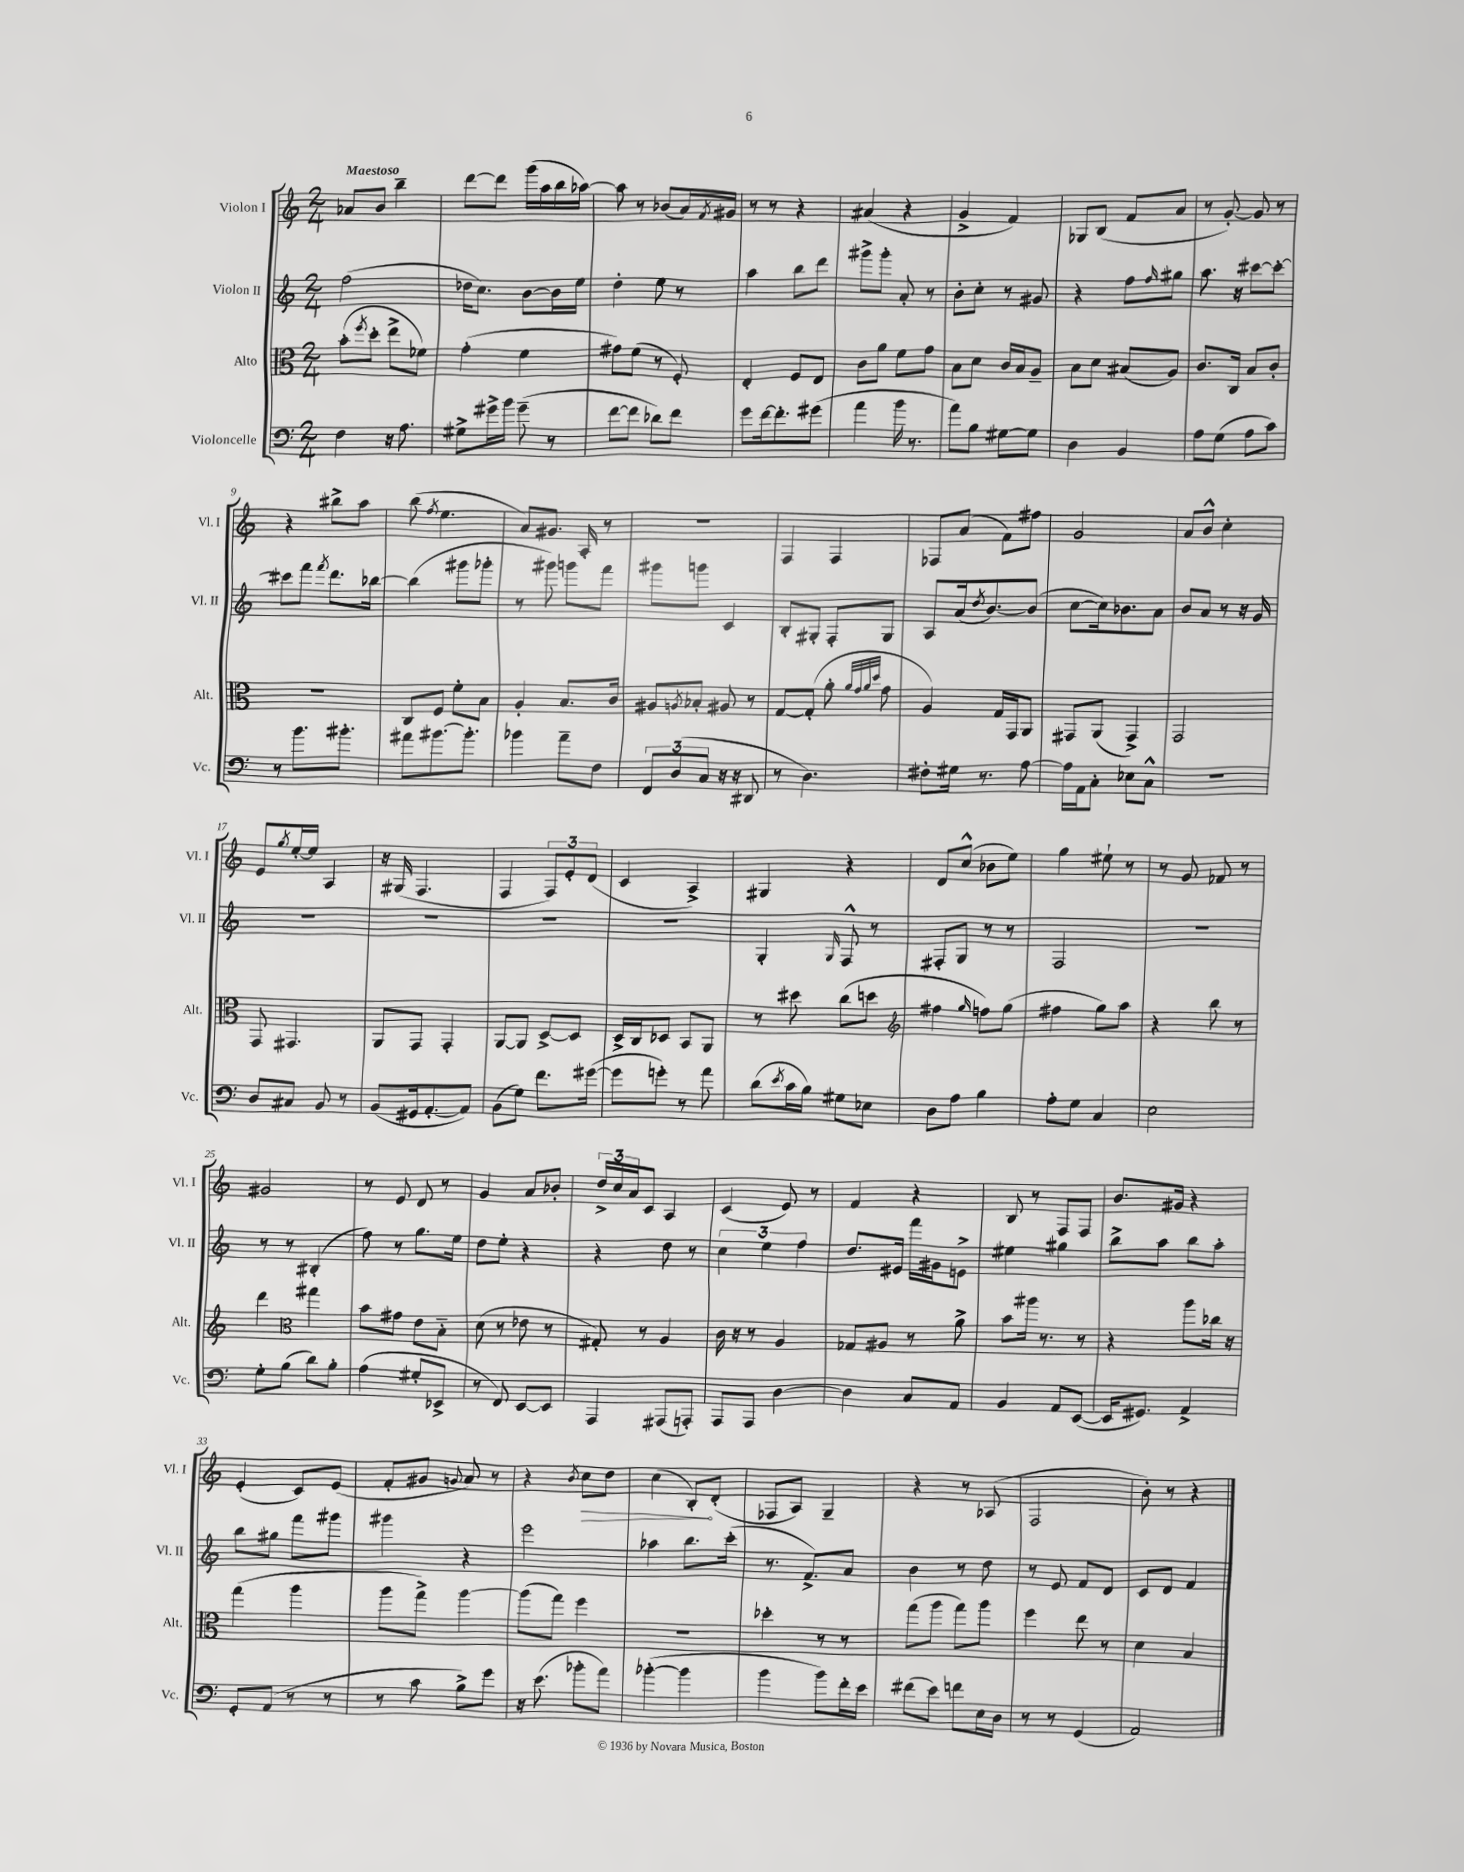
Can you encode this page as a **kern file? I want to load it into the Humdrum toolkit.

**kern	**kern	**kern	**kern	**dynam
*part4	*part3	*part2	*part1	*part1
*staff4	*staff3	*staff2	*staff1	*staff1
*I"Violoncelle	*I"Alto	*I"Violon II	*I"Violon I	*
*I'Vc.	*I'Alt.	*I'Vl. II	*I'Vl. I	*
*clefF4	*clefC3	*clefG2	*clefG2	*
*k[]	*k[]	*k[]	*k[]	*
*M2/4	*M2/4	*M2/4	*M2/4	*
=1	=1	=1	=1	=1
!	!	!	!LO:TX:a:B:t=Maestoso	!
4F\	(8b'\L	(2ff\	8a-X/L	.
.	8qff/	.	.	.
.	8dd'\J	.	8b/J	.
16r	8ee^\L	.	4bb~\	.
8.A\	.	.	.	.
.	8f-X\J)	.	.	.
=2	=2	=2	=2	=2
8G#X^\L	(4g'\	16dd-X\KL	[8ddd\L	.
.	.	8.cc\J)	.	.
16g#X^\L	.	.	8ddd\J]	.
16b\JJ	.	.	.	.
(8g#~\	4f\	[8b\L	(16ggg\LL	.
.	.	.	16aa\	.
8r	.	16b\L]	16bb\	.
.	.	16ee\JJ	[16aa-X\JJ)	.
=3	=3	=3	=3	=3
[8f\L	8g#X\L)	4dd'\	8aa-\]	.
8f\J]	(8f\J	.	8r	.
8d-X\L)	8r	8ee\	(8b-X/L	.
8f\J	8F'/)	8r	16a/L)	.
.	.	.	8qf/	.
.	.	.	16g#X/JJ	.
=4	=4	=4	=4	=4
8g\L	4E'/	4aa\	8r	.
[16f\k	.	.	8r	.
8.f'\]	.	.	.	.
.	8F/L	8bb\L	4r	.
(8g#X\J	8E/J	8ddd\J	.	.
=5	=5	=5	=5	=5
4a\	8c\L	8ggg#X^\L	(4a#X/	.
.	8a\J	8ggg#'\J	.	.
16b\	8f\L	8a'/	4r	.
8.r	.	.	.	.
.	8g\J	8r	.	.
=6	=6	=6	=6	=6
8a\L)	8B\L	8b'\L	4g^/	.
8B\J	8d\J	8cc'\J	.	.
[8G#X\L	16c/LL	8r	4f/)	.
.	16B/J	.	.	.
8G#\J]	8A~/J	8g#X/	.	.
=7	=7	=7	=7	=7
4D\	8B\L	4r	8G-X/L	.
.	8d\J	.	(8B/J	.
4BB/	(8B#X/L	8ff\L	8f/L	.
.	.	16qqff/	.	.
.	8A/J)	8gg#X\J	8a/J	.
=8	=8	=8	=8	=8
8A\L	8.c/L	8.aa\	8r	.
(8G\J	.	.	[8g'/)	.
.	16C/Jk	16r	.	.
8A\L	8B/L	[8ccc#X\L	8g/]	.
8c\J)	8c'/J	8ccc#'\J_	8r	.
!!LO:LB:g=z
=9	=9	=9	=9	=9
8r	2r	8ccc#X\L]	4r	.
8.b\L	.	8fff\J	.	.
.	.	8qfff/	.	.
.	.	8.ddd\L	8bb#X^\L	.
8.b#X'\J	.	.	.	.
.	.	.	8aa\J	.
.	.	[16bb-X\Jk	.	.
=10	=10	=10	=10	=10
8a#X\L	8C/L	(4bb-\]	(8bb\	.
.	.	.	8qff/	.
[8.b#X\	8F/J	.	4.ee\	.
.	8f'\L	8ggg#X\L	.	.
8.b#'\J]	.	.	.	.
.	8B\J	8ggg-X'\J	.	.
=11	=11	=11	=11	=11
4b-X\	4A'/	8r	8a/L)	.
.	.	8ggg#X\)	8.g#X/J	.
8a~\L	8.B/L	8gggn\L	.	.
.	.	.	16A'/	.
8F\J	.	8fff\J	8r	.
.	16c/Jk	.	.	.
=12	=12	=12	=12	=12
12FF/L	8A#X/L	8ggg#X\L	2r	.
(12D/	.	.	.	.
.	8qAn/	.	.	.
.	8B-X'/J	8gggn\J	.	.
12C/J	.	.	.	.
16r	8A#X/	4c/	.	.
16r	.	.	.	.
8DD#X/	8r	.	.	.
=13	=13	=13	=13	=13
8r	[8G/L	8B'/L	4F/	.
4.D\)	(8G'/J]	8G#X'/J	.	.
.	8a'\	8F'/L	4F/	.
.	32qqa/LLL	.	.	.
.	32qqg/	.	.	.
.	32qqa/	.	.	.
.	32qqdd/JJJ	.	.	.
.	8g\	8G#/J	.	.
=14	=14	=14	=14	=14
8F#X'\L	4A/)	8A/L	8F-X/L	.
16G#X\Jk	.	(16a/k	(8a/J	.
.	.	8qdd/	.	.
8.r	.	[8.b/)	.	.
.	16G/LL	.	8f\L)	.
.	16GG/J	.	.	.
[8A\	8AA/J	(8b/J]	8ff#X\J	.
=15	=15	=15	=15	=15
16A\LL]	8GG#X/L	[8cc\L	2g/	.
16AA\J	.	.	.	.
8C'\J	(8AA/J	16cc\k])	.	.
.	.	8.b-X\	.	.
8E-X\L	4GG#^/)	.	.	.
8C^^\J	.	8a\J	.	.
=16	=16	=16	=16	=16
2r	2GG/	8b/L	8a/L	.
.	.	8a/J	8b^^/J	.
.	.	8r	4cc'\	.
.	.	16r	.	.
.	.	16g/	.	.
!!LO:LB:g=z
=17	=17	=17	=17	=17
8D/L	8GG/	2r	8e/L	.
.	.	.	8qgg/	.
8C#X/J	4.GG#X/	.	[16ee'/L	.
.	.	.	16ee/JJ]	.
8BB/	.	.	4A/	.
8r	.	.	.	.
=18	=18	=18	=18	=18
(8BB/L	8AA/L	2r	16r	.
.	.	.	(16G#X/	.
16GG#X/k	8GG/J	.	4.F/	.
[8.AA'/	.	.	.	.
.	4GG'/	.	.	.
8AA/J])	.	.	.	.
=19	=19	=19	=19	=19
(8BB\L	[8AA/L	2r	4F/	.
8G\J)	8AA/J]	.	.	.
8.f\L	[8D^/L	.	12F/L)	.
.	.	.	12e'/	.
.	8D/J]	.	.	.
.	.	.	(12d/J	.
([16g#X\Jk	.	.	.	.
=20	=20	=20	=20	=20
8g#\L]	16D^/LL	2r	4c/	.
.	16C/J	.	.	.
8gn'\J)	8D-X/J	.	.	.
8r	8BB/L	.	4A^/)	.
8a\	8AA/J	.	.	.
=21	=21	=21	=21	=21
(8d\L	8r	4G'/	4G#X/	.
8qe/	.	.	.	.
16c\L	8dd#X\	.	.	.
16B\JJ)	.	.	.	.
.	.	16qqG/	.	.
8G#X\L	(8cc\L	8F^^/	4r	.
8E-X\J	8ddn\J	8r	.	.
=22	=22	=22	=22	=22
*	*clefG2	*	*	*
8D\L	4ff#X\	8F#X'/L	8d/L	.
8A\J	.	8G/J	(8cc^^/J	.
.	16qqgg/	.	.	.
4B\	8ffn\L)	8r	8b-X\L	.
.	(8gg\J	8r	8ee\J)	.
=23	=23	=23	=23	=23
8A'\L	4ff#X\	2F/	4gg\	.
8G\J	.	.	.	.
4C/	8gg\L)	.	8ee#X`\	.
.	8aa\J	.	8r	.
=24	=24	=24	=24	=24
2E\	4r	2r	8r	.
.	.	.	8g/	.
.	8bb\	.	8f-X/	.
.	8r	.	8r	.
!!LO:LB:g=z
=25	=25	=25	=25	=25
8G'\L	4ddd\	8r	2g#X/	.
(8B\J	.	8r	.	.
*	*clefC3	*	*	*
8d\L)	4gg#X\	(4B#X'/	.	.
8B'\J	.	.	.	.
=26	=26	=26	=26	=26
(4A\	8b\L	8ff\)	8r	.
.	8g#X\J	8r	8e/	.
8G#X'/L	8e\L	8.gg\L	8d/	.
8EE-X^/J	8B\J	.	8r	.
.	.	16ee\Jk	.	.
=27	=27	=27	=27	=27
8r	(8d\	8dd\L	4g/	.
8FF/)	8r	8ee'\J	.	.
[8EE/L	8e-X\	4r	8a/L	.
8EE/J]	8r	.	8b-X'/J	.
=28	=28	=28	=28	=28
4AAA/	8G#X'/)	4r	24dd^/LL	.
.	.	.	24cc/	.
.	.	.	24a/J	.
.	8r	.	8c/J	.
(8AAA#X/L	4A/	8dd\	4A/	.
8AAAn'/J)	.	8r	.	.
=29	=29	=29	=29	=29
8AAA/L	16c\	6cc\	(4c/	.
.	16r	.	.	.
8AAA/J	8r	.	.	.
.	.	6ee\	.	.
[4D\	4A/	.	8e/)	.
.	.	6ff\	.	.
.	.	.	8r	.
=30	=30	=30	=30	=30
4D\]	8G-X/L	8.dd/L	4f/	.
.	8A#X/J	.	.	.
.	.	16e#X/Jk	.	.
8C/L	8r	16fff\LL	4r	.
.	.	16g#X\J	.	.
8AA/J	8a^\	8en^\J	.	.
=31	=31	=31	=31	=31
4BB/	8b\L	4ee#X\	8B/	.
.	16aa#X\Jk	.	8r	.
.	8.r	.	.	.
8AA/L	.	4gg#X\	8F/L	.
([8EE/J	8r	.	8F/J	.
=32	=32	=32	=32	=32
16EE/KL]	4r	8bb^\L	8.b/L	.
8.GG#X/J)	.	.	.	.
.	.	8aa\J	.	.
.	.	.	16g#X/Jk	.
4AA^/	8aa\L	8bb\L	4r	.
.	16cc-X\Jk	8aa'\J	.	.
.	16r	.	.	.
!!LO:LB:g=z
=33	=33	=33	=33	=33
8GG'/L	(4gg\	8bb\L	(4e'/	.
(8AA/J	.	8gg#X\J	.	.
8r	4aa\	8fff\L	8c/L)	.
8r	.	8ggg#X\J	(8e/J	.
=34	=34	=34	=34	=34
8r	8aa\L	4ggg#X\	8f'/L	.
8c\	8gg^\J)	.	8g#X/J	.
.	.	.	8qqgn/	.
8B^\L)	[4aa\	4r	8a/)	.
8g\J	.	.	8r	.
=35	=35	=35	=35	=35
16r	(8aa\L]	2eee\	4r	.
(8.e\	.	.	.	.
.	8gg\J)	.	.	.
.	.	.	8qb/	.
!	!	!	!	!LO:HP:b
8b-X'\L	4ff\	.	8cc\L	>
8a\J)	.	.	8dd\J	.
=36	=36	=36	=36	=36
([4b-X'\	2r	4aa-X\	(4cc\	.
4b-\]	.	8.bb\L	8B'/L)	.
.	.	.	(8d'/J	]
.	.	(16ccc'\Jk	.	.
=37	=37	=37	=37	=37
4b\	4dd-X'\	8.r	8F-X/L	.
.	.	.	8A/J)	.
.	.	8.f^/L)	.	.
8b\L)	8r	.	4G~/	.
16f'\L	8r	8a/J	.	.
16e\JJ	.	.	.	.
=38	=38	=38	=38	=38
(8f#X\L	(8gg\L	4b\	4r	.
8e\J)	8aa\J	.	.	.
8fn\L	8gg\L)	8r	8r	.
16E\L	8aa\J	8dd\	(8A-X/	.
16D\JJ	.	.	.	.
=39	=39	=39	=39	=39
8r	4ff\	8r	2F/	.
8r	.	8e/	.	.
(4GG/	8ee\	8f/L	.	.
.	8r	8d/J	.	.
=40	=40	=40	=40	=40
2AA/)	4d\	8c/L	8b'\)	.
.	.	8d/J	8r	.
.	4B/	4f/	4r	.
==	==	==	==	==
*-	*-	*-	*-	*-
